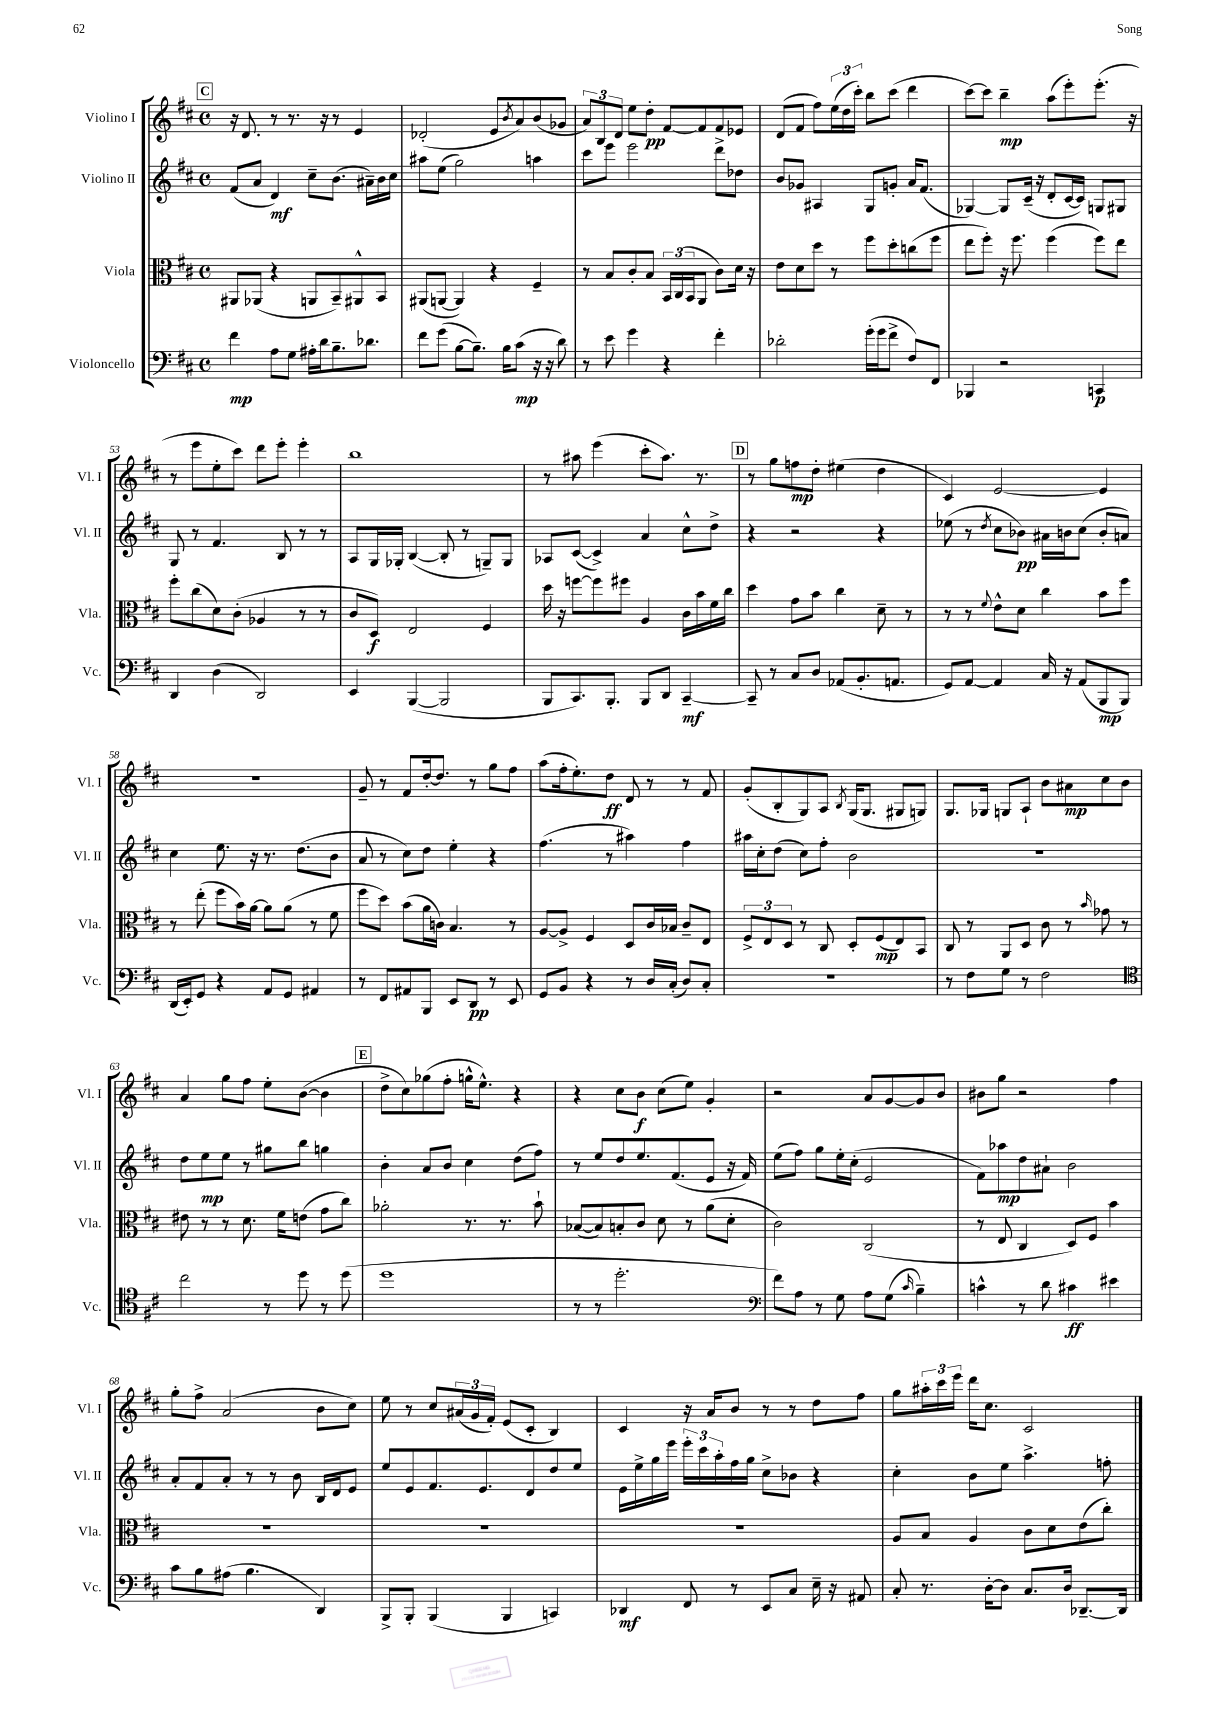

**kern	**dynam	**kern	**dynam	**kern	**dynam	**kern	**dynam
*part4	*part4	*part3	*part3	*part2	*part2	*part1	*part1
*staff4	*staff4	*staff3	*staff3	*staff2	*staff2	*staff1	*staff1
*I"Violoncello	*	*I"Viola	*	*I"Violino II	*	*I"Violino I	*
*I'Vc.	*	*I'Vla.	*	*I'Vl. II	*	*I'Vl. I	*
*clefF4	*	*clefC3	*	*clefG2	*	*clefG2	*
*k[f#c#]	*	*k[f#c#]	*	*k[f#c#]	*	*k[f#c#]	*
*M4/4	*	*M4/4	*	*M4/4	*	*M4/4	*
*met(c)	*	*met(c)	*	*met(c)	*	*met(c)	*
!!LO:REH:place=s1:t=C
=48	=48	=48	=48	=48	=48	=48	=48
4f#\	mp	8AA#X/L	.	(8f#/L	.	16r	.
.	.	.	.	.	.	8.d/	.
.	.	(8AA-X/J	.	8a/J	.	.	.
8A\L	.	4r	.	4d/)	mf	8r	.
8G\J	.	.	.	.	.	8.r	.
16A#X'\LL	.	8AAn/L	.	8cc#~\L	.	.	.
16d\J	.	.	.	.	.	16r	.
8.B~\	.	8BB~/)	.	(8.b\J	.	8r	.
.	.	8AA#X^^/	.	.	.	4e/	.
8.d-X\J	.	.	.	16a#X~\LL)	.	.	.
.	.	8BB/J	.	16b\	.	.	.
.	.	.	.	16cc#\JJ	.	.	.
=49	=49	=49	=49	=49	=49	=49	=49
8f#\L	.	(8AA#X/L	.	8aa#X\L	.	(2d-X'/	.
(8g\J	.	[8AAn/J	.	(8ee\J	.	.	.
[8B\L	.	4AA/])	.	2gg\)	.	.	.
8.B~\J])	.	.	.	.	.	.	.
.	.	4r	.	.	.	8e/L	.
16B\KL	.	.	.	.	.	.	.
.	.	.	.	.	.	8qb/	.
(8c#\J	mp	.	.	.	.	8a/)	.
16r	.	4F#~/	.	4aan\	.	(8b/	.
16r	.	.	.	.	.	.	.
8d\)	.	.	.	.	.	8g-X/J	.
=50	=50	=50	=50	=50	=50	=50	=50
8r	.	8r	.	8ccc#\L	.	12a/L)	.
.	.	.	.	.	.	12B/	.
8e\	.	8B/L	.	8eee\J	.	.	.
.	.	.	.	.	.	12d/J	.
4g\	.	8c#'/	.	2eee\	.	8ee\L	.
.	.	8B/J	.	.	.	8dd'\J	pp
4r	.	24BB/LL	.	.	.	[8f#/L	.
.	.	(24C#/	.	.	.	.	.
.	.	24BB/J	.	.	.	.	.
.	.	8AA/J	.	.	.	8f#/]	.
4f#'\	.	8c#\L)	.	8ddd^\L	.	8f#/	.
.	.	16d\Jk	.	8dd-X\J	.	8e-X/J	.
.	.	16r	.	.	.	.	.
=51	=51	=51	=51	=51	=51	=51	=51
2d-X'\	.	8e\L	.	8b/L	.	(8d/L	.
.	.	8d\	.	8g-X/J	.	8f#/J	.
.	.	8dd\J	.	4A#X/	.	8ff#\L)	.
.	.	8r	.	.	.	(24ee\L	.
.	.	.	.	.	.	24dd\	.
.	.	.	.	.	.	24ccc#'\JJ)	.
(16g'\LL	.	8ff#\L	.	8G/L	.	8bb\L	.
16g\J	.	.	.	.	.	.	.
8f#^\J	.	8dd'\	.	8gn'/J	.	(8ccc#\J	.
8F#/L)	.	(8ccn\	.	16a/KL	.	4ddd\	.
.	.	.	.	(8.f#/J	.	.	.
8FF#/J	.	8ff#\J	.	.	.	.	.
=52	=52	=52	=52	=52	=52	=52	=52
4BBB-X/	.	8ee\L	.	[4G-X/)	.	[8ccc#\L)	.
.	.	8ff#'\J)	.	.	.	8ccc#\J]	.
2r	.	16r	.	8G-/L]	.	4bb~\	mp
.	.	8.ff#\	.	.	.	.	.
.	.	.	.	(16c#~/Jk	.	.	.
.	.	.	.	16r	.	.	.
.	.	(4ff#\	.	8d'/L	.	(8aa\L	.
.	.	.	.	[16c#/L	.	8eee'\)	.
.	.	.	.	16c#/JJ])	.	.	.
4CCn/	p	8ff#\L)	.	8Gn/L	.	(8.eee'\J	.
.	.	8ee\J	.	8G#X/J	.	.	.
.	.	.	.	.	.	16r	.
!!LO:LB:g=z
=53	=53	=53	=53	=53	=53	=53	=53
4DD/	.	8ff#'\L	.	8G/	.	8r	.
.	.	(8cc#\	.	8r	.	8eee\L	.
(4D\	.	8d\)	.	4.f#/	.	8ee'\	.
.	.	(8c#'\J	.	.	.	8ccc#\J)	.
2DD/)	.	4A-X/	.	.	.	8ddd\L	.
.	.	.	.	8B/	.	8eee'\J	.
.	.	8r	.	8r	.	4eee'\	.
.	.	8r	.	8r	.	.	.
=54	=54	=54	=54	=54	=54	=54	=54
4EE/	.	8c#/L	.	8A/L	.	1bb	.
.	.	8D/J)	f	16G/L	.	.	.
.	.	.	.	16G-X'/JJ	.	.	.
([4BBB/	.	2E/	.	([4B/	.	.	.
2BBB/]	.	.	.	8B'/]	.	.	.
.	.	.	.	8r	.	.	.
.	.	4F#/	.	8Gn~/L)	.	.	.
.	.	.	.	8G/J	.	.	.
=55	=55	=55	=55	=55	=55	=55	=55
8BBB/L	.	16dd\	.	8A-X/L	.	8r	.
.	.	16r	.	.	.	.	.
8.CC#/)	.	[8ffn\L	.	([8c#/J	.	8aa#X\	.
.	.	8ff\]	.	4c#^/])	.	(4eee\	.
8.BBB'/J	.	.	.	.	.	.	.
.	.	8ff#X\J	.	.	.	.	.
8BBB/L	.	4A/	.	4a/	.	8ccc#'\L	.
8DD/J	.	.	.	.	.	8.aa#\J)	.
[4CC#~/	mf	16c#\LL	.	8cc#^^\L	.	.	.
.	.	16b\	.	.	.	8.r	.
.	.	16f#\	.	8dd^\J	.	.	.
.	.	16cc#\JJ	.	.	.	.	.
!!LO:REH:place=s1:t=D
=56	=56	=56	=56	=56	=56	=56	=56
8CC#~/]	.	4dd\	.	4r	.	8r	.
8r	.	.	.	.	.	8gg\L	.
8C#/L	.	8g\L	.	2r	.	8ffn\	mp
8D/J	.	8b\J	.	.	.	8dd'\J	.
(8AA-X/L	.	4cc#\	.	.	.	(4ee#X\	.
8.BB'/	.	.	.	.	.	.	.
.	.	8d~\	.	4r	.	4dd\	.
8.AAn/J	.	.	.	.	.	.	.
.	.	8r	.	.	.	.	.
=57	=57	=57	=57	=57	=57	=57	=57
8GG/L)	.	8r	.	(8ee-X\	.	4c#/)	.
[8AA/J	.	8r	.	8r	.	.	.
.	.	8qqf#/	.	8qdd/	.	.	.
4AA/]	.	8e^^\L	.	8cc#\L	.	[2e/	.
.	.	8d\J	.	8b-X\J)	pp	.	.
16C#/	.	4cc#\	.	16a#X\LL	.	.	.
16r	.	.	.	16bn\J	.	.	.
(8AA/L	.	.	.	(8cc#\J	.	.	.
8BBB/	mp	8b\L	.	8b'/L	.	4e/]	.
8BBB/J)	.	8ff#\J	.	8an/J)	.	.	.
!!LO:LB:g=z
=58	=58	=58	=58	=58	=58	=58	=58
(16DD/LL	.	8r	.	4cc#\	.	1r	.
16EE'/J)	.	.	.	.	.	.	.
8GG/J	.	(8ee'\	.	.	.	.	.
4r	.	8ff#\L	.	8.ee\	.	.	.
.	.	16b\L)	.	.	.	.	.
.	.	[16a\JJ	.	16r	.	.	.
8AA/L	.	8a\L]	.	8.r	.	.	.
8GG/J	.	(8a\J	.	.	.	.	.
.	.	.	.	(8.dd\L	.	.	.
4AA#X/	.	8r	.	.	.	.	.
.	.	8f#\	.	8b\J	.	.	.
=59	=59	=59	=59	=59	=59	=59	=59
8r	.	8ff#\L	.	8a/	.	8g~/	.
8FF#/L	.	8dd\J)	.	8r	.	8r	.
8AA#X/	.	(8b\L	.	8cc#\L)	.	8f#/L	.
8BBB/J	.	16a\L	.	8dd\J	.	[16dd'/k	.
.	.	16cn\JJ)	.	.	.	8.dd/J]	.
8EE/L	.	4.B/	.	4ee'\	.	.	.
8DD/J	pp	.	.	.	.	8r	.
8r	.	.	.	4r	.	8gg\L	.
8EE/	.	8r	.	.	.	8ff#\J	.
=60	=60	=60	=60	=60	=60	=60	=60
8GG/L	.	[8A/L	.	(4.ff#\	.	(8aa\L	.
8BB/J	.	8A^/J]	.	.	.	16ff#'\k	.
.	.	.	.	.	.	8.ee'\)	.
4r	.	4F#/	.	.	.	.	.
.	.	.	.	8r	.	8dd\J	ff
8r	.	8D/L	.	4aa#X\)	.	8d/	.
16D/LL	.	16c#/L	.	.	.	8r	.
(16C#'/JJ	.	16B-X/JJ	.	.	.	.	.
8D/L)	.	8c#~/L	.	4ff#\	.	8r	.
8C#'/J	.	8E/J	.	.	.	8f#/	.
=61	=61	=61	=61	=61	=61	=61	=61
1r	.	12F#^/L	.	16aa#X\LL	.	(8g'/L	.
.	.	.	.	16cc#'\J	.	.	.
.	.	12E/	.	.	.	.	.
.	.	.	.	(8dd\J	.	8B'/	.
.	.	12D/J	.	.	.	.	.
.	.	8r	.	8cc#\L)	.	8G/)	.
.	.	8C#/	.	8ff#'\J	.	8A/J	.
.	.	.	.	.	.	8qB/	.
.	.	8D'/L	.	2b\	.	(16G/KL	.
.	.	.	.	.	.	8.G/J	.
.	.	(8F#/	mp	.	.	.	.
.	.	8E/)	.	.	.	8G#X/L	.
.	.	8BB/J	.	.	.	8Gn/J)	.
=62	=62	=62	=62	=62	=62	=62	=62
8r	.	8C#/	.	1r	.	8.G/L	.
8F#\L	.	8r	.	.	.	.	.
.	.	.	.	.	.	16G-X/Jk	.
8G\J	.	8AA/L	.	.	.	8Gn/L	.
8r	.	8D/J	.	.	.	8A`/J	.
2F#\	.	8c#\	.	.	.	8b\L	.
.	.	8r	.	.	.	8a#X\	mp
.	.	16qqb/	.	.	.	.	.
.	.	8g-X\	.	.	.	8cc#\	.
.	.	8r	.	.	.	8b\J	.
!!LO:LB:g=z
=63	=63	=63	=63	=63	=63	=63	=63
*clefC4	*	*	*	*	*	*	*
2cc#\	.	8e#X\	.	8dd\L	.	4a/	.
.	.	8r	.	8ee\	mp	.	.
.	.	8r	.	8ee\J	.	8gg\L	.
.	.	8.d\	.	8r	.	8ff#\J	.
8r	.	.	.	8gg#X\L	.	8ee'\L	.
.	.	16f#\KL	.	.	.	.	.
8dd\	.	(8en\J	.	8bb\J	.	([8b\J	.
8r	.	8g\L	.	4ggn\	.	4b\]	.
(8dd\	.	8cc#\J)	.	.	.	.	.
!!LO:REH:place=s1:t=E
=64	=64	=64	=64	=64	=64	=64	=64
1dd	.	2a-X'\	.	4b'\	.	8dd^\L	.
.	.	.	.	.	.	8cc#\)	.
.	.	.	.	8a/L	.	(8gg-X\	.
.	.	.	.	8b/J	.	8ff#'\J	.
.	.	8.r	.	4cc#\	.	16ggn^^\KL	.
.	.	.	.	.	.	8.ee^^\J)	.
.	.	8.r	.	.	.	.	.
.	.	.	.	(8dd\L	.	4r	.
.	.	8b`\	.	8ff#\J)	.	.	.
=65	=65	=65	=65	=65	=65	=65	=65
8r	.	([8B-X/L	.	8r	.	4r	.
8r	.	8B-/])	.	8ee/L	.	.	.
2.dd'\	.	8Bn'/	.	8dd/	.	8cc#\L	.
.	.	8c#/J	.	8.ee/	.	8b\J	f
.	.	8d\	.	.	.	(8cc#\L	.
.	.	.	.	(8.f#/	.	.	.
.	.	8r	.	.	.	8ee\J)	.
.	.	(8a\L	.	8e/J	.	4g'/	.
.	.	8d'\J	.	16r	.	.	.
.	.	.	.	16f#/)	.	.	.
=66	=66	=66	=66	=66	=66	=66	=66
*clefF4	*	*	*	*	*	*	*
8f#\L)	.	2c#\)	.	(8ee\L	.	2r	.
8A\J	.	.	.	8ff#\J)	.	.	.
8r	.	.	.	8gg\L	.	.	.
8G\	.	.	.	16ee'\L	.	.	.
.	.	.	.	(16cc#'\JJ	.	.	.
8A\L	.	(2C#/	.	2e/	.	8a/L	.
(8G\J	.	.	.	.	.	[8g/	.
16qqc#/	.	.	.	.	.	.	.
4B~\)	.	.	.	.	.	8g/]	.
.	.	.	.	.	.	8b/J	.
=67	=67	=67	=67	=67	=67	=67	=67
4cn^^\	.	8r	.	8f#\L)	.	8b#X\L	.
.	.	8E/	.	8aa-X\	mp	8gg\J	.
8r	.	4C#/	.	8dd\	.	2r	.
8d\	.	.	.	8a#X`\J	.	.	.
4c#X\	ff	8D/L)	.	2b\	.	.	.
.	.	8F#/J	.	.	.	.	.
4e#X\	.	4b\	.	.	.	4ff#\	.
!!LO:LB:g=z
=68	=68	=68	=68	=68	=68	=68	=68
8c#\L	.	1r	.	8a'/L	.	8gg'\L	.
8B\	.	.	.	8f#/	.	8ff#^\J	.
(8A#X\J	.	.	.	8a'/J	.	(2a/	.
4.B\	.	.	.	8r	.	.	.
.	.	.	.	8r	.	.	.
.	.	.	.	8b\	.	.	.
4DD/)	.	.	.	16B/LL	.	8b\L	.
.	.	.	.	16d/J	.	.	.
.	.	.	.	8e/J	.	8cc#\J)	.
=69	=69	=69	=69	=69	=69	=69	=69
8BBB^/L	.	1r	.	8ee/L	.	8ee\	.
8BBB'/J	.	.	.	8e/	.	8r	.
(4BBB/	.	.	.	8.f#/	.	8cc#/L	.
.	.	.	.	.	.	(24a#X/L	.
.	.	.	.	.	.	24g/	.
.	.	.	.	8.e/	.	.	.
.	.	.	.	.	.	24f#'/JJ)	.
4BBB/	.	.	.	.	.	(8e/L	.
.	.	.	.	8d/	.	8c#'/J	.
4CCn/)	.	.	.	8dd/	.	4B/)	.
.	.	.	.	8ee/J	.	.	.
=70	=70	=70	=70	=70	=70	=70	=70
4DD-X/	mf	1r	.	16e\LL	.	4c#/	.
.	.	.	.	16ee^\	.	.	.
.	.	.	.	16gg\	.	.	.
.	.	.	.	16eee\JJ	.	.	.
8FF#/	.	.	.	24eee'\LL	.	16r	.
.	.	.	.	24ccc#\	.	.	.
.	.	.	.	.	.	16a/KL	.
.	.	.	.	24aa'\	.	.	.
8r	.	.	.	16ff#\	.	8b/J	.
.	.	.	.	16gg\JJ	.	.	.
8EE/L	.	.	.	8cc#^\L	.	8r	.
8C#/J	.	.	.	8b-X\J	.	8r	.
16E~\	.	.	.	4r	.	8dd\L	.
16r	.	.	.	.	.	.	.
8AA#X/	.	.	.	.	.	8ff#\J	.
=71	=71	=71	=71	=71	=71	=71	=71
8C#'/	.	8A/L	.	4cc#'\	.	8gg\L	.
8.r	.	8B/J	.	.	.	24aa#X'\L	.
.	.	.	.	.	.	24ccc#\	.
.	.	.	.	.	.	24eee\JJ	.
.	.	4A/	.	8b\L	.	16ddd\KL	.
[16D'\KL	.	.	.	.	.	8.cc#\J	.
8D\J]	.	.	.	8ee\J	.	.	.
8.C#/L	.	8c#\L	.	4.aa^\	.	2c#/	.
.	.	8d\	.	.	.	.	.
16D/Jk	.	.	.	.	.	.	.
[8.DD-X~/L	.	(8e\	.	.	.	.	.
.	.	8cc#'\J)	.	8ffn'\	.	.	.
16DD-/Jk]	.	.	.	.	.	.	.
==	==	==	==	==	==	==	==
*-	*-	*-	*-	*-	*-	*-	*-
